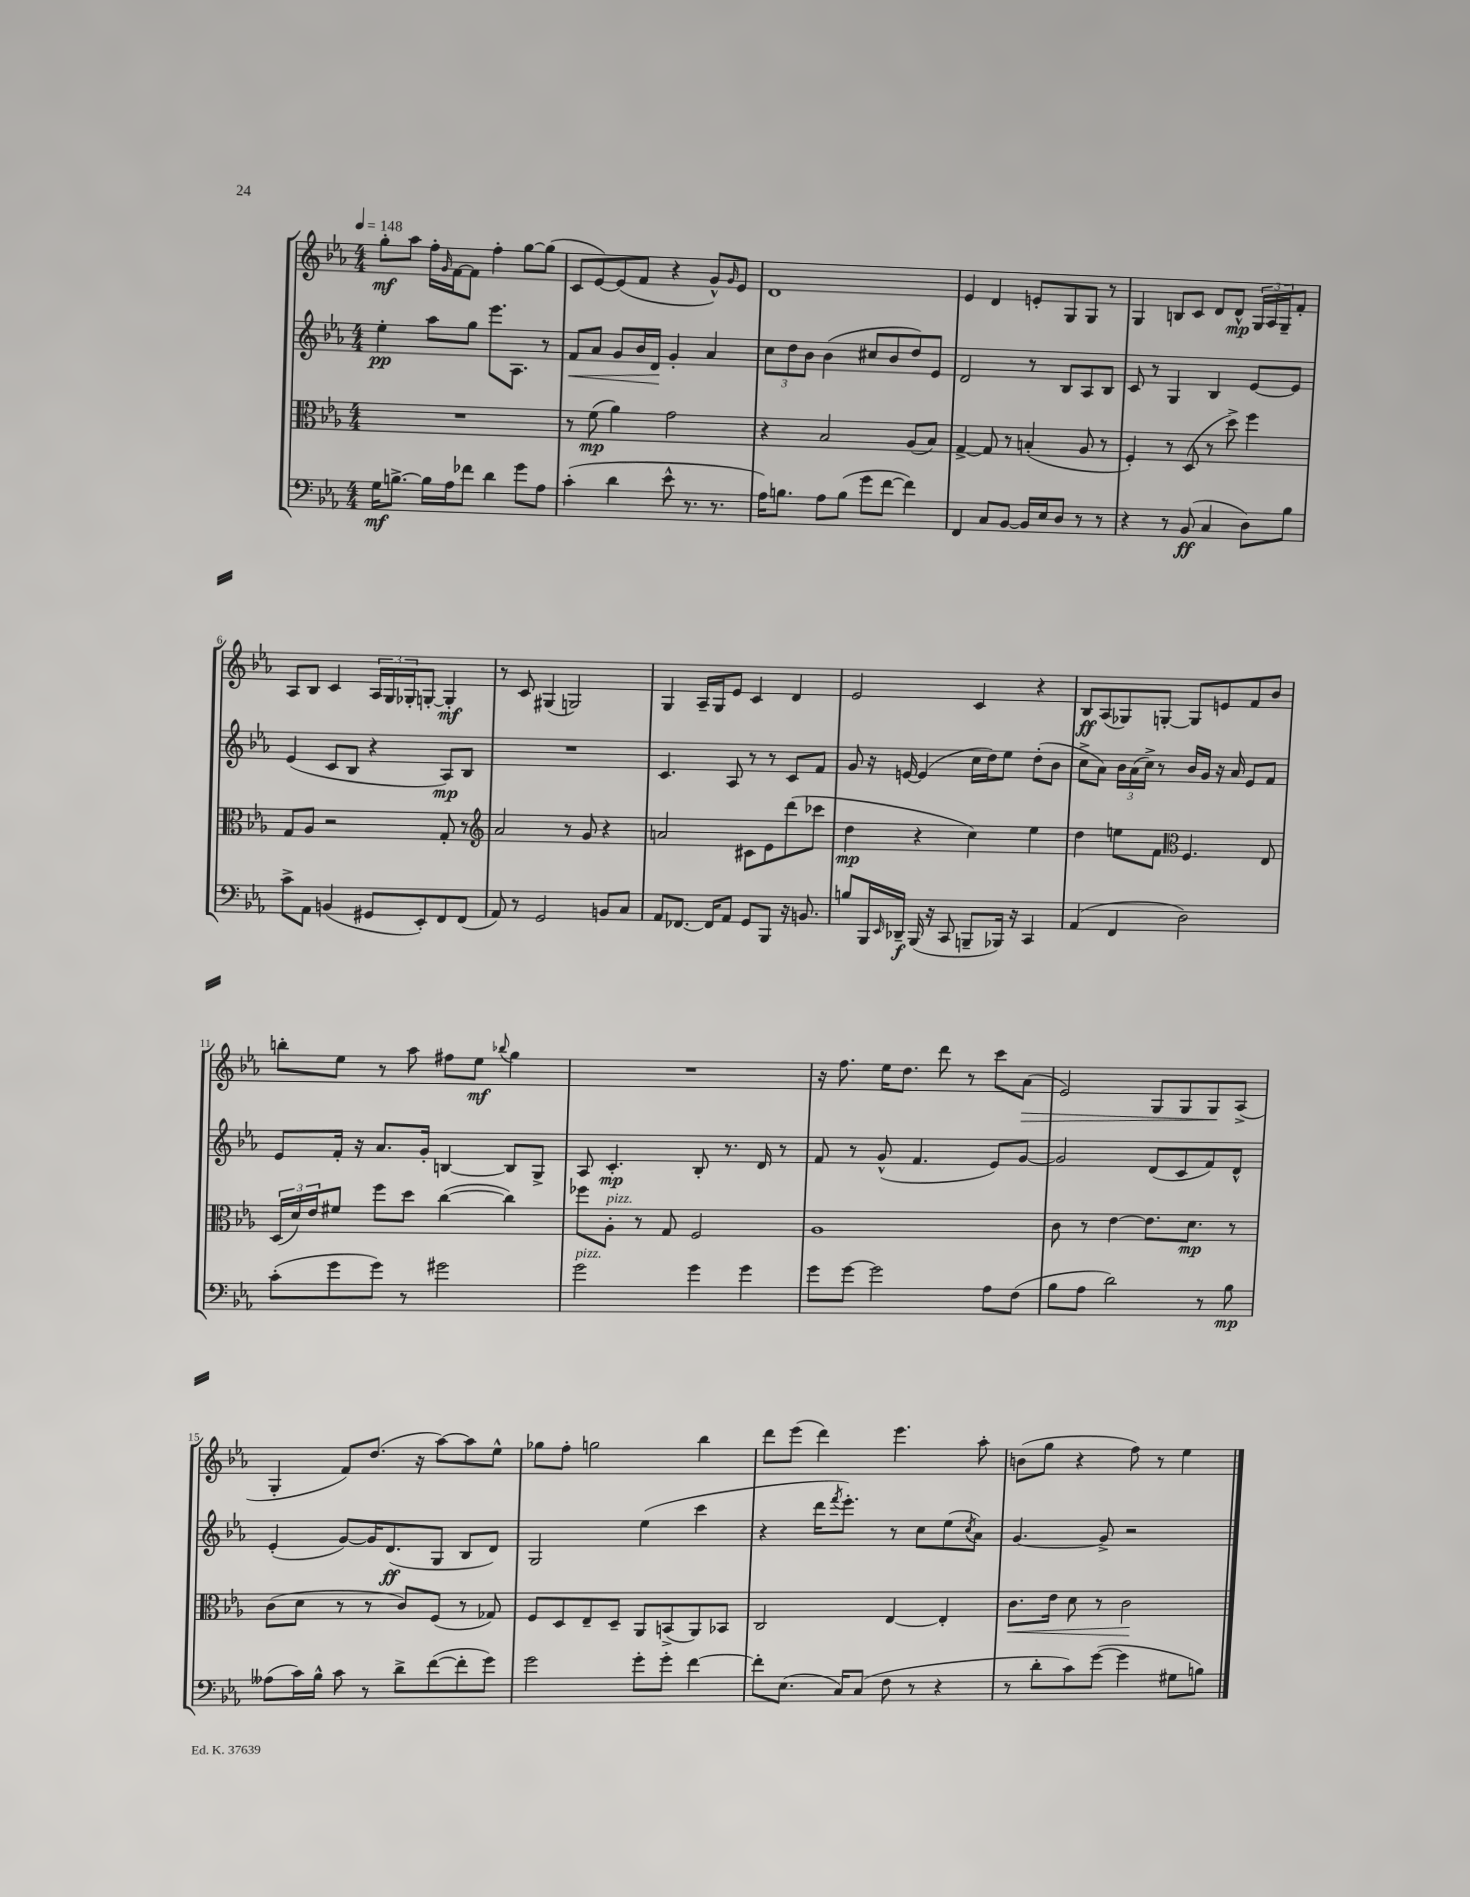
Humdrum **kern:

**kern	**dynam	**kern	**dynam	**kern	**dynam	**kern	**dynam
*part4	*part4	*part3	*part3	*part2	*part2	*part1	*part1
*staff4	*staff4	*staff3	*staff3	*staff2	*staff2	*staff1	*staff1
*clefF4	*	*clefC3	*	*clefG2	*	*clefG2	*
*k[b-e-a-]	*	*k[b-e-a-]	*	*k[b-e-a-]	*	*k[b-e-a-]	*
*M4/4	*	*M4/4	*	*M4/4	*	*M4/4	*
*MM148	*	*MM148	*	*MM148	*	*MM148	*
=1	=1	=1	=1	=1	=1	=1	=1
16G\KL	mf	1r	.	4ee-'\	pp	8gg'\L	mf
[8.Bn^\J	.	.	.	.	.	.	.
.	.	.	.	.	.	8aa-\J	.
16B\LL]	.	.	.	8aa-\L	.	16ff'\LL	.
.	.	.	.	.	.	16qqg/	.
16A-\J	.	.	.	.	.	[16f\J	.
8f-X\J	.	.	.	8gg\J	.	8f\J]	.
4d\	.	.	.	8.eee-\L	.	4ff'\	.
.	.	.	.	8.A-\J	.	.	.
8g\L	.	.	.	.	.	[8gg\L	.
8A-\J	.	.	.	8r	.	(8gg\J]	.
=2	=2	=2	=2	=2	=2	=2	=2
!	!	!	!	!	!LO:HP:b	!	!
(4c'\	.	8r	.	8f/L	<	8c/L	.
.	.	(8f\	mp	8a-/J	.	[8e-/)	.
4d\	.	4a-\)	.	8g/L	.	(8e-/]	.
.	.	.	.	16b-/L	.	8f/J	.
.	.	.	.	16d/JJ	.	.	.
8e-^^\	.	2g\	.	4g'/	[	4r	.
8.r	.	.	.	.	.	.	.
.	.	.	.	4a-/	.	8g^^/L)	.
8.r	.	.	.	.	.	.	.
.	.	.	.	.	.	16qqg/	.
.	.	.	.	.	.	8e-/J	.
=3	=3	=3	=3	=3	=3	=3	=3
16A-\KL)	.	4r	.	12cc\L	.	1d	.
8.Bn\J	.	.	.	.	.	.	.
.	.	.	.	12dd\	.	.	.
.	.	.	.	12b-\J	.	.	.
8A-\L	.	2B-/	.	(4b-\	.	.	.
(8B\J	.	.	.	.	.	.	.
8g\L	.	.	.	8cc#X/L	.	.	.
[8f\J	.	.	.	8b-/	.	.	.
4f\])	.	(8A-/L	.	8dd/)	.	.	.
.	.	8B-/J)	.	8e-/J	.	.	.
=4	=4	=4	=4	=4	=4	=4	=4
4FF/	.	[4G^/	.	2d/	.	4e-/	.
8C/L	.	8G/]	.	.	.	4d/	.
[8BB-/J	.	8r	.	.	.	.	.
16BB-/LL]	.	(4Bn'/	.	8r	.	8en'/L	.
16E-/J	.	.	.	.	.	.	.
8D/J	.	.	.	8B-/L	.	8G/	.
8r	.	8A-/	.	8A-/	.	8G/J	.
8r	.	8r	.	8B-/J	.	8r	.
=5	=5	=5	=5	=5	=5	=5	=5
4r	.	4F'/)	.	8c/	.	4G/	.
.	.	.	.	8r	.	.	.
8r	.	8r	.	4G/	.	8Bn/L	.
(8BB-/	ff	(8D/	.	.	.	8c/J	.
4C/	.	8r	.	4B-/	.	8d/L	.
.	.	8dd^\)	.	.	.	8d^^/J	mp
8D\L)	.	4ff\	.	[8e-/L	.	24G/LL	.
.	.	.	.	.	.	24A-/	.
.	.	.	.	.	.	24G~/J	.
8B-\J	.	.	.	8e-/J]	.	8f'/J	.
!!LO:LB:g=z
=6	=6	=6	=6	=6	=6	=6	=6
8c^\L	.	8G/L	.	(4e-/	.	8A-/L	.
8AA-\J	.	8A-/J	.	.	.	8B-/J	.
(4BBn/	.	2r	.	8c/L	.	4c/	.
.	.	.	.	8B-/J	.	.	.
8GG#X/L	.	.	.	4r	.	24A-/LL	.
.	.	.	.	.	.	24G/	.
.	.	.	.	.	.	24G-X'/J	.
8EE-'/)	.	.	.	.	.	[8Gn'/J	.
8FF/	.	8G'/	.	8A-/L)	mp	4G'/]	mf
(8FF/J	.	8r	.	8B-/J	.	.	.
=7	=7	=7	=7	=7	=7	=7	=7
*	*	*clefG2	*	*	*	*	*
8AA-/)	.	2a-/	.	1r	.	8r	.
8r	.	.	.	.	.	8c/	.
2GG/	.	.	.	.	.	(4G#X/	.
.	.	8r	.	.	.	2Gn/)	.
.	.	8g/	.	.	.	.	.
8BBn/L	.	4r	.	.	.	.	.
8C/J	.	.	.	.	.	.	.
=8	=8	=8	=8	=8	=8	=8	=8
8AA-/L	.	2an/	.	4.c/	.	4G/	.
[8.FF-X/J	.	.	.	.	.	.	.
.	.	.	.	.	.	16A-~/LL	.
16FF-/KL]	.	.	.	.	.	16G/J	.
8AA-/J	.	.	.	8A-/	.	8e-/J	.
8GG/L	.	8c#X\L	.	8r	.	4c/	.
8BBB-/J	.	8e-\	.	8r	.	.	.
16r	.	(8ddd\	.	8c/L	.	4d/	.
8.BBn/	.	.	.	.	.	.	.
.	.	8ccc-X\J	.	8f/J	.	.	.
=9	=9	=9	=9	=9	=9	=9	=9
8Bn/L	.	4dd\	mp	8g/	.	2e-/	.
16BBB-/L	.	.	.	16r	.	.	.
16qqEE-/	.	.	.	.	.	.	.
16DD-X~/JJ	f	.	.	[16en/	.	.	.
(16BBB-/	.	4r	.	(4e/]	.	.	.
16r	.	.	.	.	.	.	.
8CC/	.	.	.	.	.	.	.
8BBBn~/L	.	4cc\)	.	16cc\LL	.	4c/	.
.	.	.	.	16dd\J)	.	.	.
16BBB-X/Jk)	.	.	.	8ee-\J	.	.	.
16r	.	.	.	.	.	.	.
4CC/	.	4ee-\	.	(8dd'\L	.	4r	.
.	.	.	.	8b-\J	.	.	.
=10	=10	=10	=10	=10	=10	=10	=10
(4AA-/	.	4dd\	.	8cc^\L	.	8B-/L	ff
.	.	.	.	8a-\J)	.	(8A-/	.
4FF/	.	8een\L	.	24b-\LL	.	8G-X/)	.
.	.	.	.	(24a-\	.	.	.
.	.	.	.	24cc^\JJ)	.	.	.
.	.	8f\J	.	8r	.	[8Gn'/J	.
*	*	*clefC3	*	*	*	*	*
2D\)	.	4.F/	.	16b-/LL	.	8G/L]	.
.	.	.	.	16g/JJ	.	.	.
.	.	.	.	16r	.	8en/	.
.	.	.	.	16a-/	.	.	.
.	.	.	.	8e-/L	.	8f/	.
.	.	8E-/	.	8f/J	.	8b-/J	.
!!LO:LB:g=z
=11	=11	=11	=11	=11	=11	=11	=11
(8c'\L	.	(24D/LL	.	8e-/L	.	8bbn'\L	.
.	.	24d/)	.	.	.	.	.
.	.	24e-/J	.	.	.	.	.
8g\	.	8f#X/J	.	16f'/Jk	.	8ee-\J	.
.	.	.	.	16r	.	.	.
8g\J)	.	8ff\L	.	8.a-/L	.	8r	.
8r	.	8dd\J	.	.	.	8aa-\	.
.	.	.	.	16g'/Jk	.	.	.
2g#X\	.	([4cc\	.	[4Bn/	.	8ff#X\L	.
.	.	.	.	.	.	8ee-\J	mf
.	.	.	.	.	.	8qqbb-X/	.
.	.	4cc\])	.	8B/L]	.	4gg\	.
.	.	.	.	8G^/J	.	.	.
=12	=12	=12	=12	=12	=12	=12	=12
!LO:TX:a:i:t=pizz.	!	!	!	!	!	!	!
2g\	.	8ff-X\L	.	8A-/	.	1r	.
!	!	!LO:TX:a:i:t=pizz.	!	!	!	!	!
.	.	8A-'\J	.	4.c'/	mp	.	.
.	.	8r	.	.	.	.	.
.	.	8G/	.	.	.	.	.
4g\	.	2F/	.	8B-'/	.	.	.
.	.	.	.	8.r	.	.	.
4g\	.	.	.	.	.	.	.
.	.	.	.	16d/	.	.	.
.	.	.	.	8r	.	.	.
=13	=13	=13	=13	=13	=13	=13	=13
8g\L	.	1A-	.	8f/	.	16r	.
.	.	.	.	.	.	8.ff\	.
[8g\J	.	.	.	8r	.	.	.
2g\]	.	.	.	(8g^^/	.	16ee-\KL	.
.	.	.	.	.	.	8.dd\J	.
.	.	.	.	4.f/	.	.	.
.	.	.	.	.	.	8ddd\	.
.	.	.	.	.	.	8r	.
8A-\L	.	.	.	8e-/L)	.	8ccc\L	.
!	!	!	!	!	!	!	!LO:HP:b
(8F\J	.	.	.	[8g/J	.	(8a-\J	>
=14	=14	=14	=14	=14	=14	=14	=14
8B-\L	.	8c\	.	2g/]	.	2e-/)	.
8A-\J	.	8r	.	.	.	.	.
2d\)	.	[4e-\	.	.	.	.	.
.	.	8.e-\L]	.	(8d/L	.	8G/L	.
.	.	.	.	8c/	.	8G/	.
.	.	8.d\J	mp	.	.	.	.
8r	.	.	.	8f/)	.	8G/	.
8B-\	mp	8r	.	8d^^/J	.	(8A-^/J	]
!!LO:LB:g=z
=15	=15	=15	=15	=15	=15	=15	=15
(8A--X\L	.	(8c\L	.	(4e-'/	.	4G'/	.
16c\L)	.	8d\J	.	.	.	.	.
16B-^^\JJ	.	.	.	.	.	.	.
8c\	.	8r	.	[8g/L)	.	8f/L)	.
8r	.	8r	.	16g/K]	.	(8.dd/J	.
.	.	.	.	(8.d/	ff	.	.
8d^\L	.	8c/L)	.	.	.	.	.
.	.	.	.	.	.	16r	.
([8f\	.	(8F/J	.	8G/J	.	[8aa-\L)	.
8f'\]	.	8r	.	8B-/L	.	8aa-\]	.
8g\J)	.	8G-X/)	.	8d/J)	.	8ee-^^\J	.
=16	=16	=16	=16	=16	=16	=16	=16
2g\	.	8F/L	.	2G/	.	8gg-X\L	.
.	.	8D/	.	.	.	8ff'\J	.
.	.	8E-~/	.	.	.	2ggn\	.
.	.	8D~/J	.	.	.	.	.
8g'\L	.	8AA-/L	.	(4ee-\	.	.	.
8g'\J	.	(8BBn^/	.	.	.	.	.
[4f\	.	8AA-/)	.	4ccc\	.	4bb-\	.
.	.	8BB-X/J	.	.	.	.	.
=17	=17	=17	=17	=17	=17	=17	=17
8f'\L]	.	2C/	.	4r	.	8ddd\L	.
(8.E-\J	.	.	.	.	.	(8eee-\J	.
.	.	.	.	16ddd\KL	.	4ddd\)	.
.	.	.	.	8qfff/	.	.	.
16C/KL)	.	.	.	8.eee-'\J)	.	.	.
(8C/J	.	.	.	.	.	.	.
8F\	.	[4E-/	.	8r	.	4.eee-\	.
8r	.	.	.	8cc\L	.	.	.
4r	.	4E-'/]	.	(8ee-\	.	.	.
.	.	.	.	8qcc/	.	.	.
.	.	.	.	8a-\J)	.	8aa-'\	.
=18	=18	=18	=18	=18	=18	=18	=18
!	!	!	!LO:HP:b	!	!	!	!
8r	.	8.c\L	<	[4.g/	.	(8bn\L	.
8d'\L	.	.	.	.	.	8gg\J	.
.	.	16e-\Jk	.	.	.	.	.
8c\)	.	8d\	.	.	.	4r	.
([8g\J	.	8r	.	8g^/]	.	.	.
4g\]	.	2c\	.	2r	.	8ff\)	.
.	.	.	.	.	.	8r	.
8G#X\L	.	.	.	.	.	4ee-\	.
8Bn\J)	.	.	.	.	.	.	.
.	.	.	[	.	.	.	.
==	==	==	==	==	==	==	==
*-	*-	*-	*-	*-	*-	*-	*-
